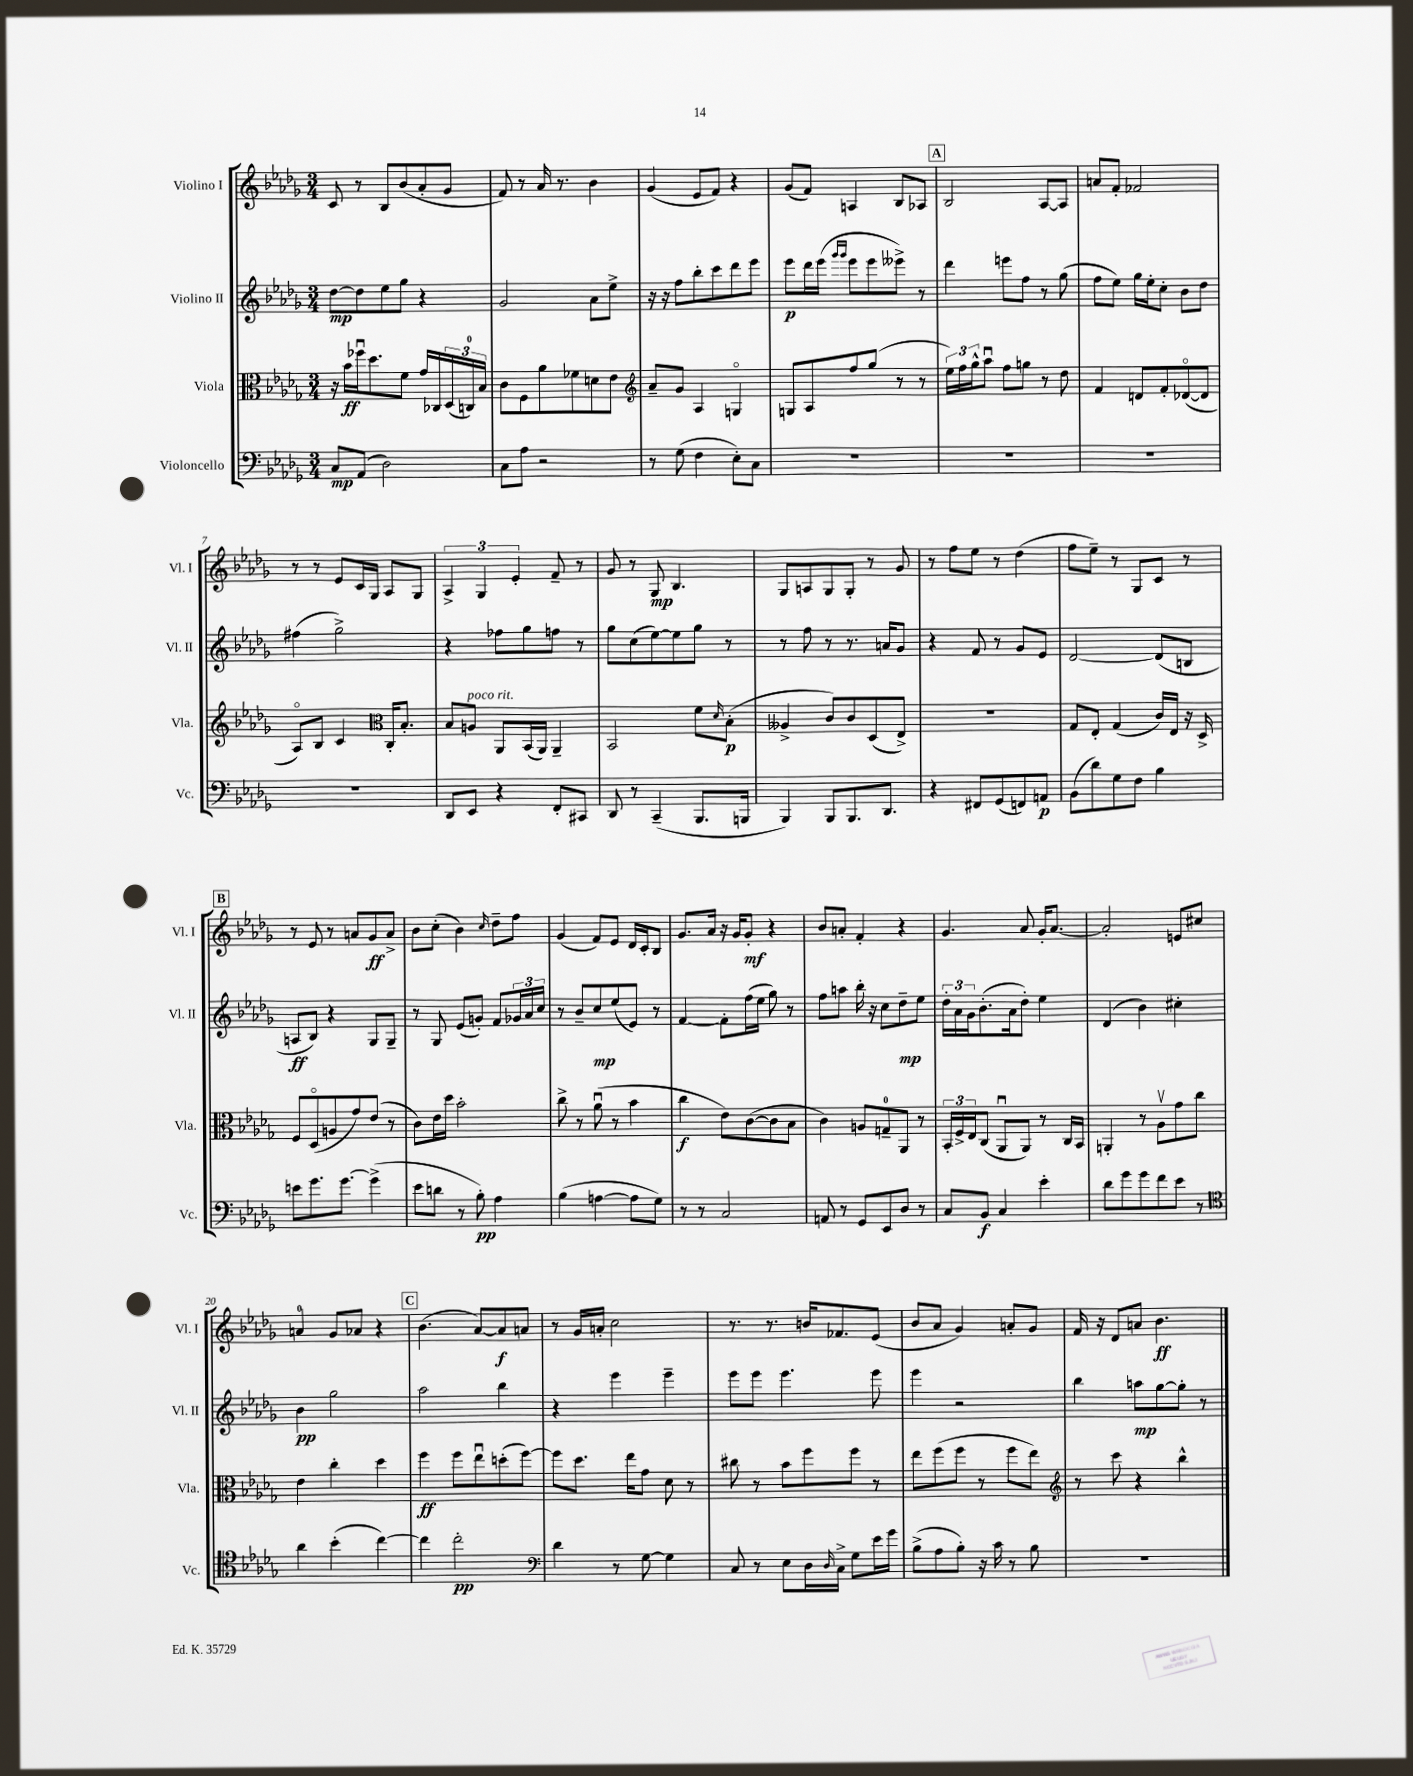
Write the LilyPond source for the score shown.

<<
\new StaffGroup <<
\new Staff = "s0" \with { instrumentName = "Violino I" shortInstrumentName = "Vl. I" } {
    \clef treble \key des \major \numericTimeSignature \time 3/4
    c'8 r8 bes8 bes'8( aes'8-. ges'8 |
    f'8) r8 aes'16 r8. bes'4 |
    ges'4( ees'8 f'8) r4 |
    ges'8( f'8) a4 bes8 aes8 |
    \mark \markup { \box "A" } bes2 aes8~ aes8 |
    a'8 f'8-. fes'2 |
    r8 r8 ees'8 c'16 ges16 aes8 ges8 |
    \tuplet 3/2 { aes4-> ges4 ees'4-. } f'8-- r8 |
    ges'8 r8 ges8\mp bes4. |
    ges8 a8 ges8 ges8-. r8 ges'8 |
    r8 f''8 ees''8 r8 des''4( |
    f''8 ees''8--) r8 ges8 c'8 r8 |
    \mark \markup { \box "B" } r8 ees'8 r8 a'8 ges'8\ff a'8-> |
    bes'8 c''8-.( bes'4) \grace { c''16 } des''8-- f''8 |
    ges'4( f'8) ees'8 des'16 c'16-. bes8 |
    ges'8. aes'16 r16 ges'16 ges'8-.\mf r4 |
    bes'8 a'8-. f'4-. r4 |
    ges'4. aes'8 ges'16-. aes'8.~ |
    aes'2-. e'8 cis''8 |
    a'4-0 ges'8 aes'8 r4 |
    \mark \markup { \box "C" } bes'4.( aes'8~) aes'8\f a'8 |
    r8 ges'16 a'16-. c''2 |
    r8. r8. b'16 fes'8. ees'8( |
    bes'8 aes'8 ges'4) a'8-. ges'8 |
    f'16 r16 des'8 a'8 bes'4.\ff \bar "|." |
}
\new Staff = "s1" \with { instrumentName = "Violino II" shortInstrumentName = "Vl. II" } {
    \clef treble \key des \major \numericTimeSignature \time 3/4
    des''8~\mp des''8 ees''8 ges''8 r4 |
    ges'2 aes'8 ees''8-> |
    r16 r16 f''8 bes''8-. c'''8 des'''8 ees'''8 |
    ees'''8\p des'''16 ees'''16( \grace { ges'''16 ges'''16 } ees'''8 ees'''8 eeses'''8->) r8 |
    \mark \markup { \box "A" } des'''4 e'''8 f''8 r8 ges''8( |
    f''8 ees''8) ges''16 ees''16-. c''8-. bes'8 des''8 |
    fis''4( ges''2->) |
    r4 fes''8 ges''8 f''8 r8 |
    ges''8 c''8( ees''8~) ees''8 ges''8 r8 |
    r8 f''8 r8 r8. a'16 ges'8 |
    r4 f'8 r8 ges'8 ees'8 |
    des'2~ des'8( b8 |
    \mark \markup { \box "B" } a8\ff bes8) r4 ges8 ges8-- |
    r8 ges8 ees'8( g'8-.) f'8 \tuplet 3/2 { ges'16 aes'16 c''16 } |
    r8 bes'8-- c''8\mp ees''8( ees'8) r8 |
    f'4~ f'8-. f''16( ees''16 ges''8) r8 |
    f''8 a''8 bes''16-. r16 c''8 des''8--\mp ees''8 |
    \tuplet 3/2 { des''16-. aes'16 ges'16 } bes'8.-.( aes'16 des''8-.) ees''4 |
    des'4( bes'4) cis''4-. |
    bes'4\pp ges''2 |
    \mark \markup { \box "C" } aes''2 bes''4 |
    r4 ees'''4 ees'''4-- |
    ees'''8 ees'''8 ees'''4. ees'''8 |
    ees'''4 r2 |
    bes''4 a''8\mp ges''8~ ges''8-. r8 \bar "|." |
}
\new Staff = "s2" \with { instrumentName = "Viola" shortInstrumentName = "Vla." } {
    \clef alto \key des \major \numericTimeSignature \time 3/4
    r16 bes'16\ff fes''16\downbow des''8. f'8 ges'16 ces16 \tuplet 3/2 { des16( c16-0) bes16 } |
    c'8 f8 aes'8 fes'8 d'8 ees'8 |
    \clef treble aes'8-- ges'8 aes4 g4\flageolet |
    g8 aes8 f''8 ges''8( r8 r8 |
    \mark \markup { \box "A" } \tuplet 3/2 { ees''16) f''16 ges''16-^ } aes''8\downbow f''8 g''8 r8 des''8 |
    f'4 d'8 f'8-. des'8~\flageolet( des'8 |
    aes8\flageolet) bes8 c'4 \clef alto c16-. bes8.-. |
    bes8 a8^\markup { \italic "poco rit." } aes,8 bes,16( aes,16) aes,4-- |
    bes,2 f'8 \grace { des'16 } bes8-.\p( |
    aeses4-> c'8) c'8 des8( ees8->) |
    R2. |
    ges8 ees8-. ges4( c'16) ees16 r16 des16-> |
    \mark \markup { \box "B" } f8 des8\flageolet( a8 ges'8) ees'8( r8 |
    c'8) ees'16 des''16 bes'2-. |
    c''8-> r8 aes'8\downbow( r8 bes'4 |
    c''4\f ees'8) c'8~( c'8 bes8 |
    c'4) a8 g8-0-- aes,8 r8 |
    \tuplet 3/2 { bes,16-. f16-> ees16 } c8( aes,8\downbow aes,8) r8 c16 bes,16 |
    a,4-. r8 aes8\upbow ges'8 c''8 |
    ees'4 c''4-. des''4 |
    \mark \markup { \box "C" } f''4\ff f''8 ees''8\downbow d''8-.( f''8~) |
    f''8 des''8. ees''16 ges'8 des'8 r8 |
    cis''8 r8 bes'8 f''8 f''8 r8 |
    ees''8 f''8( f''8 r8 f''8 ees''8) |
    \clef treble r8 c'''8 r4 bes''4-^ \bar "|." |
}
\new Staff = "s3" \with { instrumentName = "Violoncello" shortInstrumentName = "Vc." } {
    \clef bass \key des \major \numericTimeSignature \time 3/4
    c8\mp aes,8( des2) |
    c8 aes8 r2 |
    r8 ges8( f4 ees8-.) c8 |
    R2. |
    \mark \markup { \box "A" } R2. |
    R2. |
    R2. |
    des,8 ees,8 r4 f,8-. cis,8 |
    des,8 r8 c,4--( bes,,8. b,,16 |
    bes,,4) bes,,8 bes,,8. des,8. |
    r4 fis,8 ges,8( f,8) a,8\p |
    bes,8( des'8) ges8 f8 bes4 |
    \mark \markup { \box "B" } e'8 ges'8. ges'8.~ ges'4->( |
    ees'8 d'8 r8 bes8-.\pp) aes4 |
    bes4( a4~ a8 ges8) |
    r8 r8 c2 |
    a,8 r8 ges,8 ees,8 des8 r8 |
    c8 bes,8\f c4 ees'4-. |
    des'8 ges'8 ges'8 f'8 ees'8 r8 |
    \clef tenor aes'4 bes'4-.( c''4~) |
    \mark \markup { \box "C" } c''4 c''2-.\pp |
    \clef bass des'4 r8 ges8~ ges4 |
    c8 r8 ees8 des16 \grace { des16 } c16-> ges8 ees'16 ges'16 |
    bes8->( aes8 bes8-.) r16 c'16 r8 bes8 |
    R2. \bar "|." |
}
>>
>>
